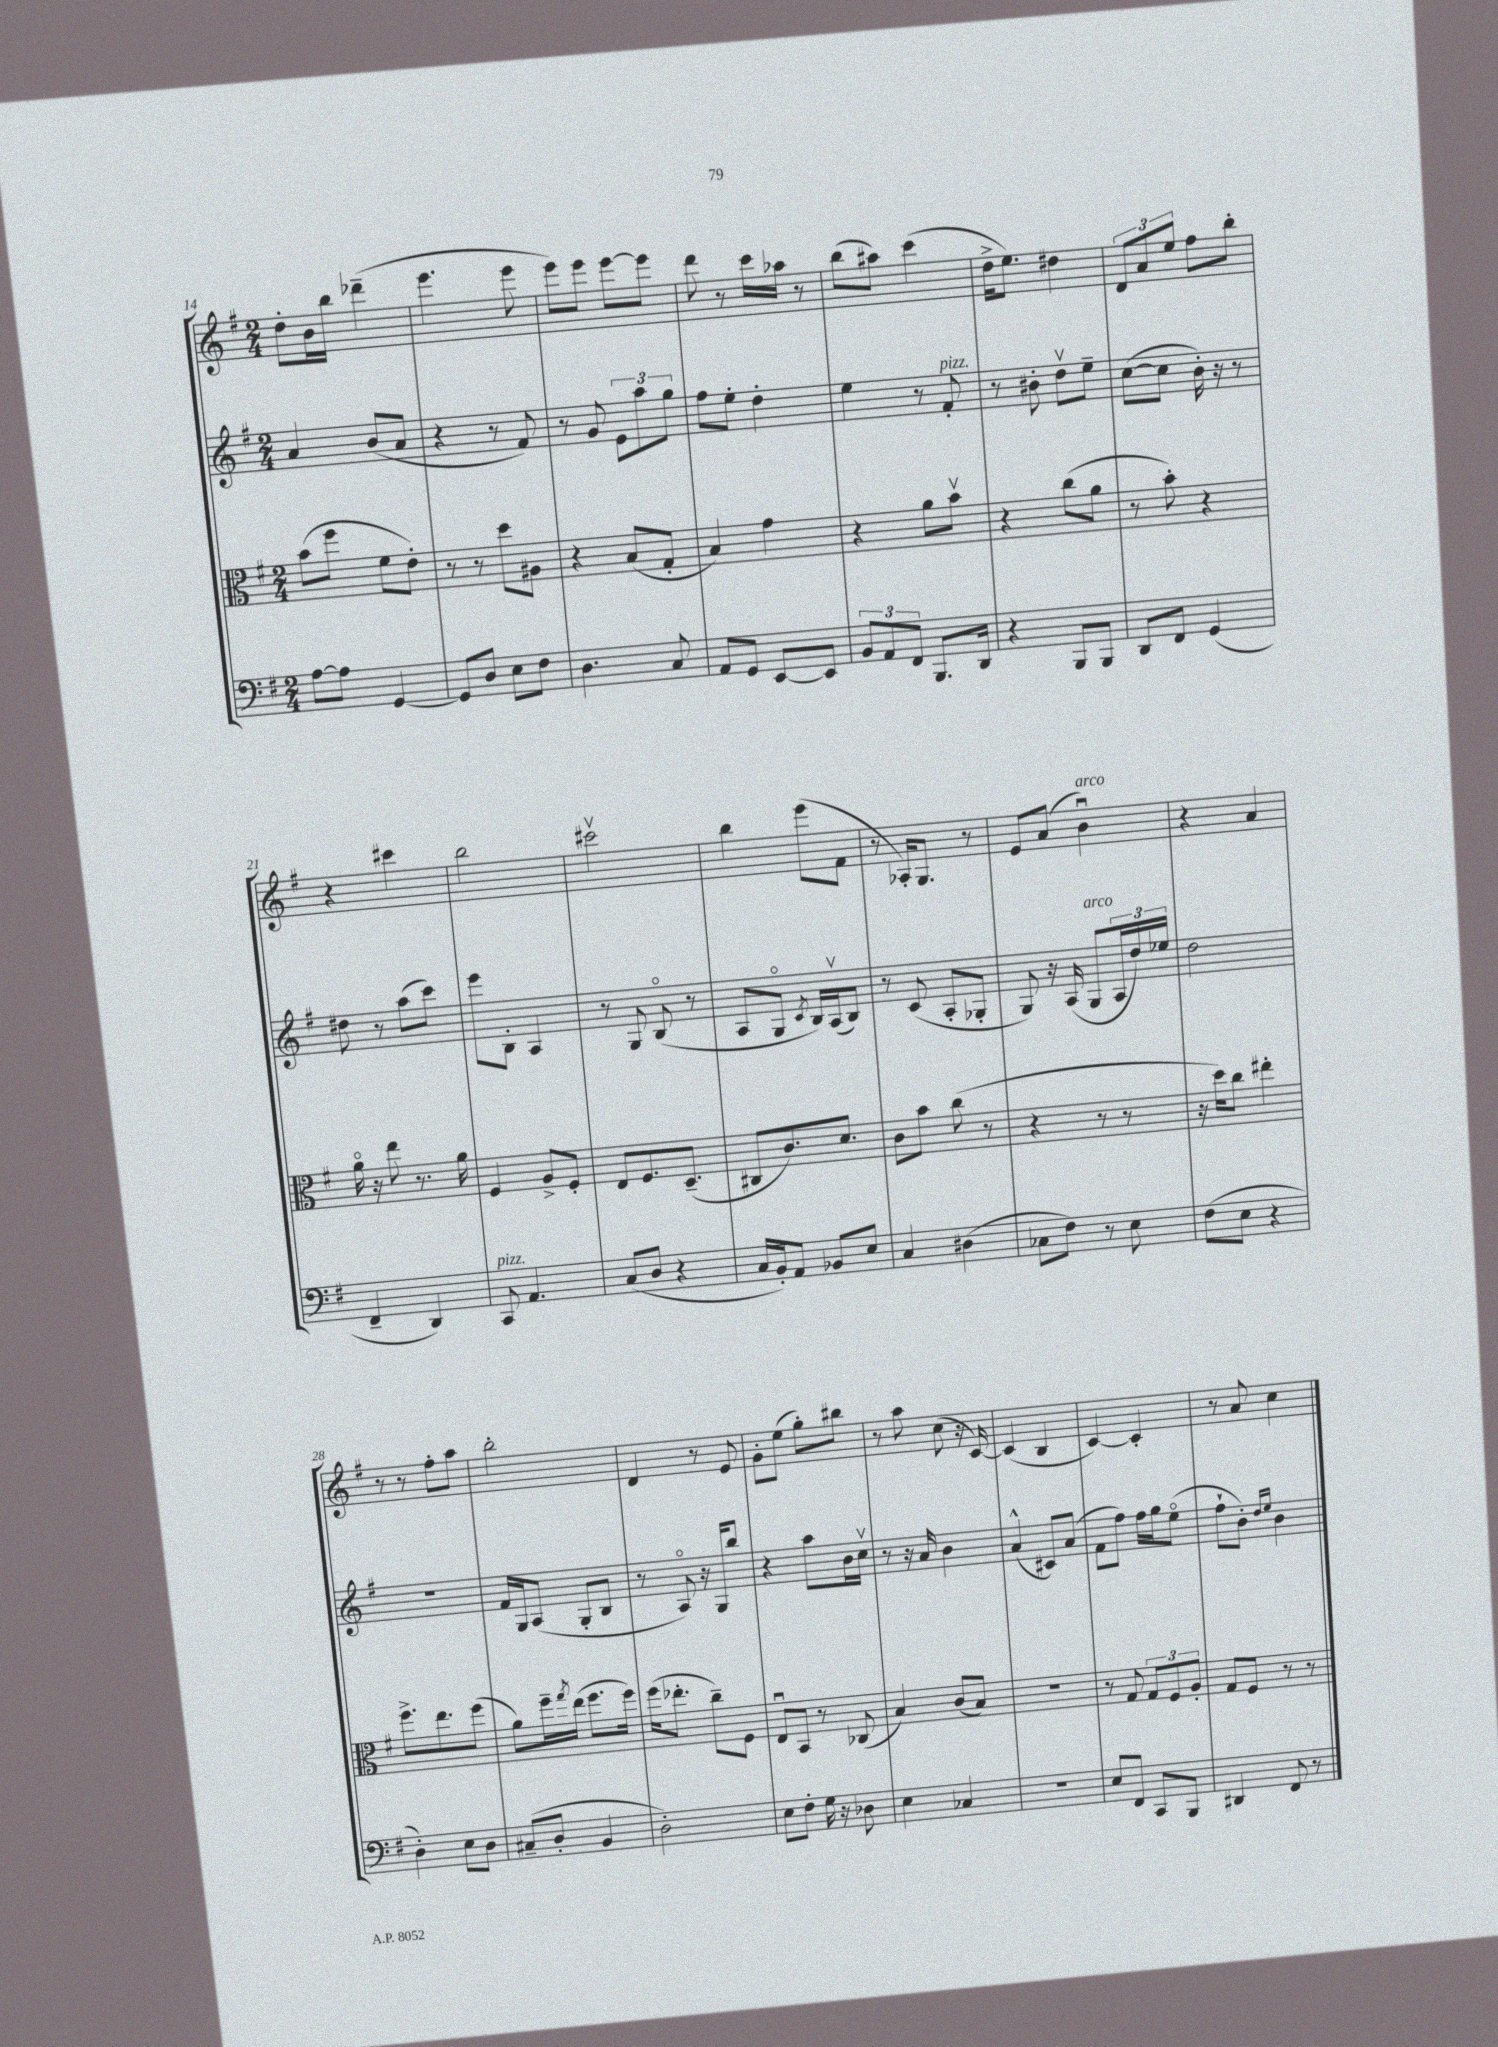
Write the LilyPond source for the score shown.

<<
\new StaffGroup <<
\new Staff = "s0" {
    \clef treble \key g \major \numericTimeSignature \time 2/4
    d''8-. b'16 b''16 des'''4--( |
    e'''4. e'''8 |
    e'''8) e'''8 e'''8~ e'''8 |
    d'''8 r8 c'''16 aes''16 r8 |
    b''8( ais''8) c'''4( |
    d''16-> e''8.) dis''4 |
    \tuplet 3/2 { d'8 a'8 e''8 } fis''8 b''8-. |
    r4 cis'''4 |
    b''2 |
    cis'''2\upbow |
    b''4 e'''8( fis'8 |
    r8 aes16-.) g8. r8 |
    e'8 a'8( b'4\downbow^\markup { \italic "arco" }) |
    r4 a'4 |
    r8 r8 fis''8-. a''8 |
    b''2-. |
    d'4 r8 e'8 |
    g'8-. e''8( g''8-.) bis''8 |
    r8 a''8 c''8( r16 c'16~) |
    c'4( b4 |
    c'4~) c'4-. |
    r8 a'8 c''4 \bar "|." |
}
\new Staff = "s1" {
    \clef treble \key g \major \numericTimeSignature \time 2/4
    a'4 b'8( a'8 |
    r4 r8 fis'8) |
    r8 g'8 \tuplet 3/2 { e'8 a''8 g''8 } |
    fis''8 e''8-. d''4-. |
    e''4 r8 fis'8-.^\markup { \italic "pizz." } |
    r8 bis'8-. d''8\upbow e''8-- |
    c''8~( c''8 b'16-.) r16 r8 |
    dis''8 r8 a''8( c'''8) |
    e'''8 b8-. a4 |
    r8 g8 b8\flageolet( r8 |
    a8 g8\flageolet \acciaccatura { c'8 } b16) a16\upbow( b8) |
    r8 c'8( a8-. ges8-. |
    g8) r16 a16( g8^\markup { \italic "arco" } \tuplet 3/2 { a16 d''16) ees''16 } |
    d''2 |
    R2 |
    fis'16 g16 a8( g8-. b8 |
    r8 a8\flageolet) r16 g16 b''8 |
    r4 a''8 b'16 c''16\upbow |
    r8 r16 a'16 b'4 |
    a'4-^( cis'8) a'8( |
    fis'8 fis''8) fis''16 g''16 e''8\flageolet( |
    fis''8-! b'8-.) \grace { d''16 e''16 } b'4 \bar "|." |
}
\new Staff = "s2" {
    \clef alto \key g \major \numericTimeSignature \time 2/4
    b'8( fis''8 fis'8 e'8-.) |
    r8 r8 d''8 ais8 |
    r4 b8( g8-. |
    b4) g'4 |
    r4 a'8 b'8\upbow |
    r4 c''8( a'8 |
    r8 b'8-.) r4 |
    a'16\flageolet r16 e''8 r8. a'16 |
    fis4 a8-> fis8-. |
    e8 fis8. d8.--( |
    cis8 c'8.) d'8. |
    c'8 b'8 c''8( r8 |
    r4 r8 r8 |
    r16 d''16) c''8 eis''4-. |
    fis''8.-> e''8. fis''8( |
    a'8) fis''16-- \acciaccatura { g''8 } e''16( fis''8. fis''16) |
    fis''16( ees''8.-. c''8--) fis8 |
    e8\downbow b,8 r8 ces8( |
    b4) c'8( b8) |
    r2 |
    r8 g8 \tuplet 3/2 { g8 fis8 a8-. } |
    g8 fis8 r8 r8 \bar "|." |
}
\new Staff = "s3" {
    \clef bass \key g \major \numericTimeSignature \time 2/4
    a8~ a8 g,4~ |
    g,8 d8 e8 fis8 |
    d4. c8 |
    a,8 g,8 e,8~ e,8 |
    \tuplet 3/2 { b,8 a,8 fis,8 } b,,8. d,16 |
    r4 b,,8 b,,8 |
    d,8 fis,8 g,4( |
    fis,4-- d,4) |
    c,8^\markup { \italic "pizz." } a,4. |
    c8( d8 r4 |
    c16 b,16-.) a,8 bes,8 e8 |
    c4 dis4( |
    ces8 fis8) r8 e8 |
    fis8( e8 r4 |
    d4-.) e8 d8 |
    cis8--( d8-. b,4 |
    d2-.) |
    e8 fis8-. g16 r16 des8 |
    e4 ces4 |
    R2 |
    e8 fis,8 c,8 b,,8 |
    dis,4 fis,8 r8 \bar "|." |
}
>>
>>
\layout { \context { \Score currentBarNumber = #14 } }
